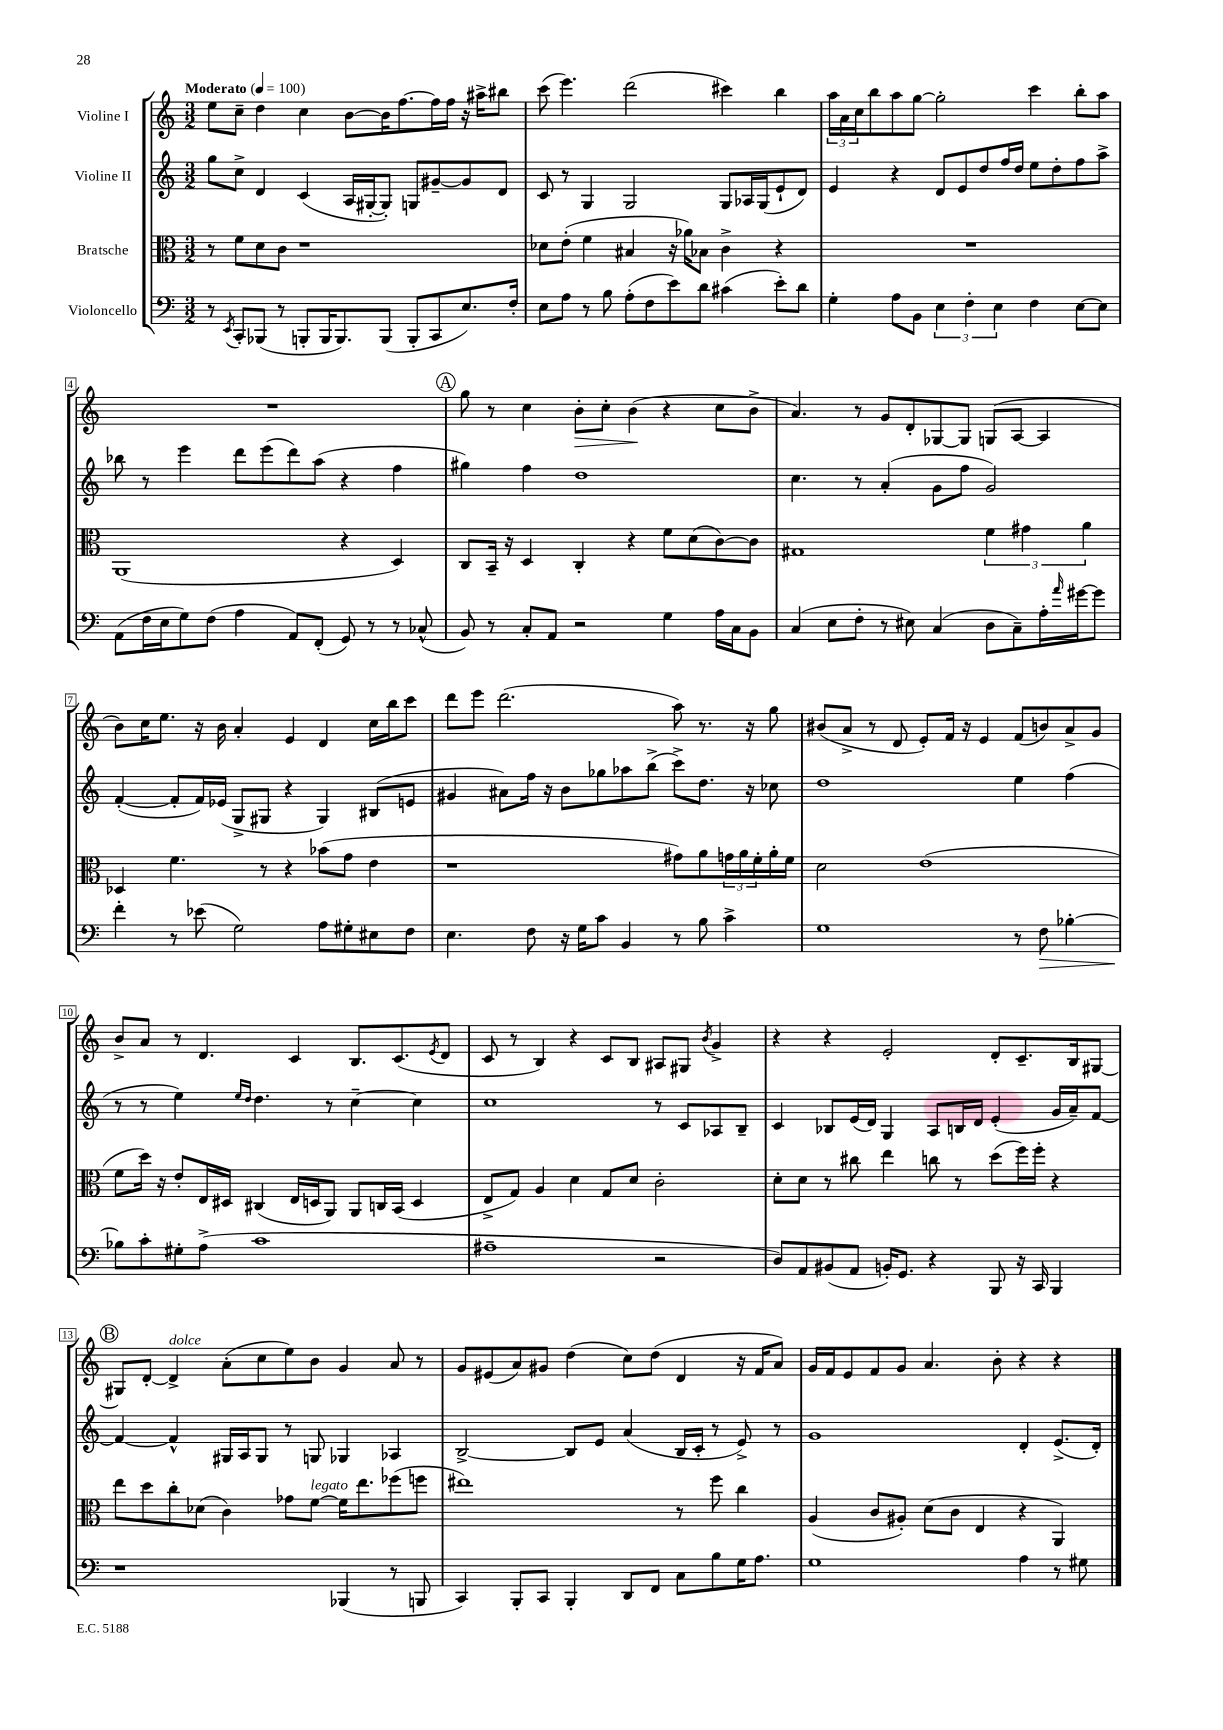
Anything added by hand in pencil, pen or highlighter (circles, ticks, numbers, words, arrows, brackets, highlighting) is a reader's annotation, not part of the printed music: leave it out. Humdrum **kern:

**kern	**kern	**kern	**kern
*staff4	*staff3	*staff2	*staff1
*clefF4	*clefC3	*clefG2	*clefG2
*k[]	*k[]	*k[]	*k[]
*M3/2	*M3/2	*M3/2	*M3/2
*MM100	*MM100	*MM100	*MM100
8r	8r	8gg	8ee
8qEE	.	.	.
8CC'	8f	8cc^	8cc~
(8BBB-	8d	4d	4dd
8r	8c	.	.
8BBB'	1r	(4c	4cc
16BBB	.	.	.
8.BBB)	.	.	.
.	.	16A	[8b
.	.	[16G#'	.
(8BBB	.	8G#'])	16b]
.	.	.	[8.ff
8BBB'	.	8G	.
8CC	.	[8g#~	16ff]
.	.	.	16ff
8.E)	.	8g#]	16r
.	.	.	16aa#^
.	.	8d	8bb#
16F'	.	.	.
=	=	=	=
8E	8d-	8c	(8ccc
8A	(8e'	8r	4.eee)
8r	4f	4G	.
8B	.	.	.
(8A'	4B#	2G	(2ddd
8F	.	.	.
8e)	16r	.	.
.	16a-)	.	.
8d	8B-	.	.
(4c#	4c^	8G	4ccc#)
.	.	16A-	.
.	.	(16G	.
8e')	4r	8e`	4bb
8d	.	8d)	.
=	=	=	=
4G'	1.r	4e	24aa
.	.	.	24a
.	.	.	24cc
.	.	.	8bb
8A	.	4r	8aa
8BB	.	.	[8gg
6E	.	8d	2gg']
.	.	8e	.
6F'	.	.	.
.	.	8dd	.
6E	.	.	.
.	.	16ff	.
.	.	16dd	.
4F	.	8ee	4ccc
.	.	8dd'	.
[8E	.	8ff	8bb'
8E]	.	8aa^	8aa
=	=	=	=
(8AA	(1AA	8bb-	1.r
16F	.	8r	.
16E	.	.	.
8G)	.	4eee	.
(8F	.	.	.
4A	.	8ddd	.
.	.	(8eee	.
8AA)	.	8ddd)	.
(8FF'	.	(8aa	.
8GG)	4r	4r	.
8r	.	.	.
8r	4D)	4ff	.
(8C-^^	.	.	.
=	=	=	=
8BB)	8C	4gg#)	8gg
8r	16BB~	.	8r
.	16r	.	.
8C'	4D	4ff	4cc
8AA	.	.	.
2r	4C'	1dd	8b'
.	.	.	8cc'
.	4r	.	(4b
4G	8f	.	4r
.	(8d	.	.
16A	[8c)	.	8cc
16C	.	.	.
8BB	8c]	.	8b^
=	=	=	=
(4C	1G#	4.cc	4.a)
8E	.	.	.
8F'	.	8r	8r
8r	.	(4a'	8g
8E#)	.	.	8d'
(4C	.	8g	[8G-
.	.	8ff	8G-]
8D	6f	2g)	(8G
8C~)	.	.	[8A
.	6g#	.	.
16A'	.	.	4A]
16qqa	.	.	.
[16g#	.	.	.
.	6a	.	.
8g#]	.	.	.
=	=	=	=
4f'	4D-	([4f'	8b)
.	.	.	16cc
.	.	.	8.ee
8r	4.f	8f']	.
(8e-	.	16f)	16r
.	.	(16e-	16b
2G)	.	8G^	4a'
.	8r	8G#	.
.	4r	4r	4e
8A	(8b-	4G#)	4d
8G#'	8g	.	.
8E#	4e	(8B#	16cc
.	.	.	16bb
8F	.	8e	8ccc
=	=	=	=
4.E	1r	4g#	8ddd
.	.	.	8eee
.	.	8a#)	(2.ddd
8F	.	16ff	.
.	.	16r	.
16r	.	8b	.
16G	.	.	.
8c	.	8gg-	.
4BB	.	8aa-	.
.	.	(8bb^	.
8r	8g#)	8ccc^)	8aa)
8B	8a	8.dd	8.r
4c^	24g	.	.
.	24a	.	.
.	.	16r	16r
.	24f'	.	.
.	16a'	8cc-	8gg
.	16f	.	.
=	=	=	=
1G	2d	1dd	(8b#
.	.	.	8a^
.	.	.	8r
.	.	.	8d
.	(1e	.	8e')
.	.	.	16f
.	.	.	16r
.	.	.	4e
8r	.	4ee	(8f
8F	.	.	8b)
[4B-'	.	(4ff	8a^
.	.	.	8g
=	=	=	=
8B-]	8f	8r	8b^
8c'	16dd)	8r	8a
.	16r	.	.
8G#'	8e'	4ee)	8r
(8A^	16E	.	4.d
.	16D#	.	.
.	.	16qqee	.
.	.	16qqdd	.
1c	(4C#	4.dd	.
.	16E	.	4c
.	16D	.	.
.	8AA)	8r	.
.	8AA	[4cc~	8.B
.	16C	.	.
.	(16BB	.	(8.c
.	4D	4cc]	.
.	.	.	8qe
.	.	.	8d
=	=	=	=
1A#~	8E^	1cc	8c
.	8G)	.	8r
.	4A	.	4B)
.	4d	.	4r
.	8G	.	8c
.	8d	.	8B
2r	2c'	8r	8A#
.	.	8c	8G#
.	.	.	8qb
.	.	8A-	4g^
.	.	8B~	.
=	=	=	=
8D)	8d'	4c	4r
8AA	8d	.	.
(8BB#	8r	8B-	4r
8AA	8cc#	(16e	.
.	.	16d)	.
16BB')	4ee	4G	2e'
8.GG	.	.	.
4r	8cc	8A	.
.	8r	16B	.
.	.	16d	.
8BBB	(8dd	(4e'	8d'
16r	16ff)	.	8.c~
16CC	16ff'	.	.
4BBB	4r	16g	.
.	.	16a~)	16B
.	.	[8f	[8G#
=	=	=	=
1r	8ee	4f_	8G#]
.	8dd	.	[8d'
.	8cc'	4f^^]	4d^]
.	(8d-	.	.
.	4c)	16G#	(8a'
.	.	16A	.
.	.	8G#	8cc
.	8g-	8r	8ee)
.	[8f	8G	8b
(4BBB-	16f]	4G-	4g
.	8.ee	.	.
8r	(8ff-	4A-	8a
8BBB	8ff	.	8r
=	=	=	=
4CC)	1ee#)	[2B^	8g
.	.	.	(8e#
8BBB'	.	.	8a)
8CC	.	.	8g#
4BBB'	.	8B]	(4dd
.	.	8e	.
8DD	.	(4a	8cc)
8FF	.	.	(8dd
8C	8r	16B	4d
.	.	16c'	.
8B	8ff	8r	.
16G	4cc	8e^)	16r
8.A	.	.	16f
.	.	8r	8a)
=	=	=	=
1G	(4A	1g	16g
.	.	.	16f
.	.	.	8e
.	8c	.	8f
.	8A#')	.	8g
.	(8d	.	4.a
.	8c	.	.
.	4E	.	.
.	.	.	8b'
4A	4r	4d'	4r
8r	4AA)	(8.e^	4r
8G#	.	.	.
.	.	16d')	.
==	==	==	==
*-	*-	*-	*-
